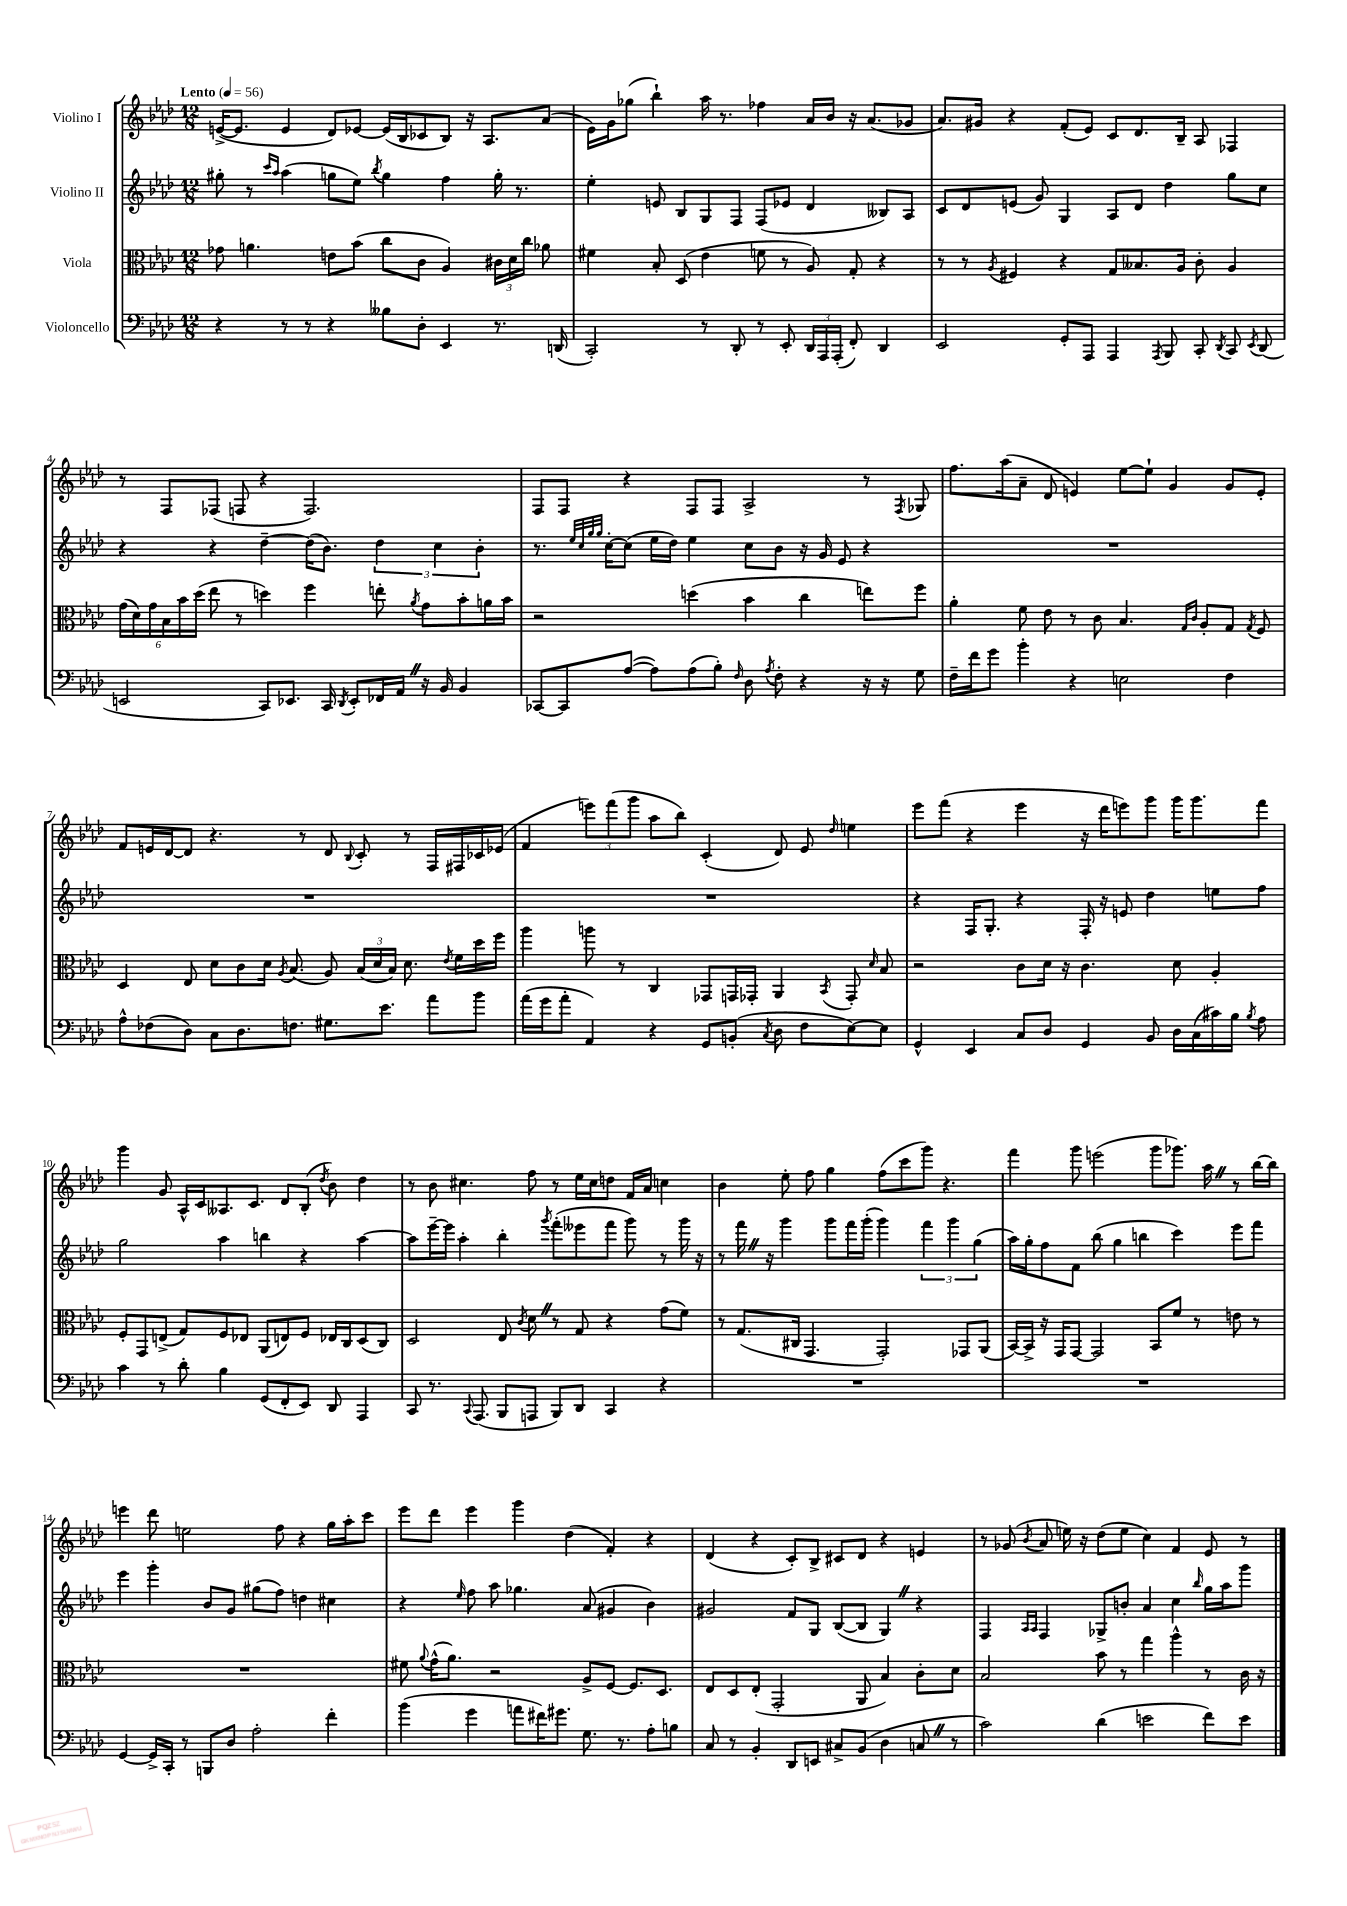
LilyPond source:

<<
\new StaffGroup <<
\new Staff = "s0" \with { instrumentName = "Violino I" } {
    \clef treble \key aes \major \numericTimeSignature \time 12/8 \tempo "Lento" 4 = 56
    \autoBeamOff e'16[~->( e'8.] e'4 des'8[) ees'8]~ ees'16[( bes16 ces'8 bes8]) r16 aes8.[ aes'8]( |
    ees'16[) g'16 ges''8]( bes''4-!) aes''16 r8. fes''4 aes'16[ bes'16] r16 aes'8.[( ges'8] |
    aes'8.[) gis'16] r4 f'8[-.( ees'8]) c'8[ des'8. bes16]-- aes8 fes4 |
    r8 f8[ fes8]( f8 r4 f2.) |
    f8[ f8] r4 f8[ f8] aes2-> r8 \acciaccatura { f8 } ges8 |
    f''8.[ aes''16( aes'8]-- des'8 e'4) ees''8[~ ees''8]-! g'4 g'8[ e'8]-. |
    f'8[ e'16 des'16~ des'8] r4. r8 des'8 \appoggiatura { bes8 } c'8-. r8 f16[ fis16 ces'16 ees'16]( |
    f'4 \tuplet 3/2 { e'''8[) f'''8( g'''8] } aes''8[ bes''8]) c'4-.( des'8) ees'8 \grace { des''16 } e''4 |
    ees'''8[ f'''8]( r4 ees'''4 r16 des'''16[ e'''8) g'''8] g'''16[ g'''8. f'''8] |
    g'''4 g'8 aes16[-^ c'16 aeses8. c'8.] des'8[ bes8]-.( \acciaccatura { des''8 } bes'8) des''4 |
    r8 bes'8 cis''4. f''8 r8 ees''16[ cis''16 d''8] f'16[ aes'16] c''4 |
    bes'4 ees''8-. f''8 g''4 f''8[( c'''8 g'''8]) r4. |
    f'''4 g'''8 e'''2( g'''8[ ges'''8.]) aes''16 \once \override BreathingSign.text = \markup { \musicglyph "scripts.caesura.straight" } \breathe r8 bes''16[~ bes''16] |
    e'''4 des'''8 e''2 f''8 r4 g''16[ aes''16-. c'''8] |
    ees'''8[ des'''8] ees'''4 g'''4 des''4( f'4-.) r4 |
    des'4( r4 c'8[-.) bes8]-> cis'8[ des'8] r4 e'4 |
    r8 ges'8( \acciaccatura { bes'8 } aes'8 e''16) r16 des''8[( e''8] c''4) f'4 ees'8 r8 \bar "|." |
}
\new Staff = "s1" \with { instrumentName = "Violino II" } {
    \clef treble \key aes \major \numericTimeSignature \time 12/8
    \autoBeamOff gis''8-. r8 \grace { c'''16[ aes''16] } aes''4( g''8[ ees''8]) \acciaccatura { bes''8 } g''4 f''4 g''16-. r8. |
    ees''4-. e'8 bes8[ g8 f8] f8[( ees'8] des'4 beses8[) aes8] |
    c'8[ des'8 e'8]( g'8) g4 aes8[ des'8] des''4 g''8[ c''8] |
    r4 r4 des''4~-- des''16[( bes'8.]) \tuplet 3/2 { des''4 c''4 bes'4-. } |
    r8. \grace { ees''32[ c''32 g''32 g''32] } c''16[~-. c''8]( ees''16[ des''16]) ees''4 c''8[ bes'8] r16 g'16 ees'8 r4 |
    R1. |
    R1. |
    R1. |
    r4 f16[ g8.]-. r4 f16-. r16 e'8 des''4 e''8[ f''8] |
    g''2 aes''4 b''4 r4 aes''4~ |
    aes''8[ ees'''16~-- ees'''16] aes''4-. bes''4-. \acciaccatura { g'''8 } f'''8[-.( eeses'''8 f'''8] g'''8) r8 g'''16 r16 |
    r8 f'''16 \once \override BreathingSign.text = \markup { \musicglyph "scripts.caesura.straight" } \breathe r16 g'''4 g'''8[ f'''16 g'''16]-.( g'''4) \tuplet 3/2 { f'''4 g'''4 g''4( } |
    aes''16[) g''16-. f''8 f'8] bes''8( g''4 b''4 c'''4) ees'''8[ f'''8] |
    ees'''4 g'''4-. bes'8[ g'8] gis''8[( f''8]) d''4 cis''4 |
    r4 \grace { ees''16 } f''8 aes''8 ges''4. aes'8( gis'4 bes'4) |
    gis'2 f'8[ g8] bes8[~( bes8] g4) \once \override BreathingSign.text = \markup { \musicglyph "scripts.caesura.straight" } \breathe r4 |
    f4 \grace { aes16[ aes16] } f4 ges8[-> b'8]-. aes'4 c''4 \grace { bes''16 } g''16[ aes''16 g'''8] \bar "|." |
}
\new Staff = "s2" \with { instrumentName = "Viola" } {
    \clef alto \key aes \major \numericTimeSignature \time 12/8
    \autoBeamOff ges'8 a'4. e'8[ bes'8]( c''8[ c'8] aes4) \tuplet 3/2 { cis'16[ des'16 c''16] } aes'8 |
    fis'4 bes8-. des8( ees'4 f'8 r8 aes8) g8-. r4 |
    r8 r8 \acciaccatura { aes8 } fis4 r4 g8[ beses8. aes16] c'8-. aes4 |
    \tuplet 6/4 { g'16[( des'16) g'16 bes16 bes'16 des''16]( } ees''8 r8 d''4) f''4 e''8-. \acciaccatura { aes'8 } g'8[ bes'8-. a'16 bes'16] |
    r2 d''4( bes'4 c''4 e''8[) f''8] |
    aes'4-. f'8 ees'8 r8 c'8 bes4. \grace { g16[ c'16] } aes8[-. g8] \acciaccatura { g8 } f8 |
    des4 ees8 des'8[ c'8 des'16] \acciaccatura { aes8 } bes8.( aes8) \tuplet 3/2 { bes16[( des'16 bes16]) } des'8. \acciaccatura { ees'8 } f'16[ des''16 f''16] |
    aes''4 a''8 r8 c4 ges,8[ g,16 ges,16]-. aes,4 \acciaccatura { bes,8 } ges,8-. \grace { des'16 } bes8 |
    r2 c'8[ des'16] r16 c'4. des'8 aes4-. |
    f8[-. g,8 e8]->( g8[) f8 ees8] aes,8[( e8) f8] ees16[ c16 des8( c8]) |
    des2 ees8 \acciaccatura { c'8 } des'8 \once \override BreathingSign.text = \markup { \musicglyph "scripts.caesura.straight" } \breathe r8 g8 r4 g'8[( f'8]) |
    r8 g8.[( cis16] g,4. g,2-.) ges,8[ aes,8]( |
    bes,16[~) bes,16]-> r16 g,16[ g,8]~ g,2 bes,8[ f'8] r8 e'8 r8 |
    R1. |
    fis'8 \appoggiatura { aes'8 } g'16[-^( aes'8.]) r2 aes8[-> f8]~ f8.[ des8.] |
    ees8[ des8 ees8]-.( g,2-. aes,8 bes4) c'8[-. des'8] |
    bes2 bes'8 r8 g''4 aes''4-^ r8 c'16 r16 \bar "|." |
}
\new Staff = "s3" \with { instrumentName = "Violoncello" } {
    \clef bass \key aes \major \numericTimeSignature \time 12/8
    \autoBeamOff r4 r8 r8 r4 beses8[ des8]-. ees,4 r8. d,16( |
    c,2-.) r8 des,8-. r8 ees,8-. \tuplet 3/2 { des,16[ aes,,16 aes,,16]-.( } f,8-.) des,4 |
    ees,2 g,8[-. aes,,8] aes,,4 \acciaccatura { aes,,8 } bes,,8 c,8-. \acciaccatura { des,8 } c,8 \acciaccatura { ees,8 } des,8( |
    e,2 c,8[) ees,8.] c,16 \acciaccatura { des,8 } ees,8[-. fes,16 aes,16] \once \override BreathingSign.text = \markup { \musicglyph "scripts.caesura.straight" } \breathe r16 bes,16 bes,4 |
    ces,8[~ ces,8 aes8]~( aes8[) aes8( bes8]-.) \grace { f16 } des8 \acciaccatura { aes8 } f8-. r4 r16 r16 g8 |
    f16[-- f'16 g'8] bes'4-. r4 e2 f4 |
    aes8[-^ fes8( des8]) c8[ des8. f8.] gis8.[ ees'8.] aes'8[ bes'8] |
    aes'16[( g'16 aes'8]-. aes,4) r4 g,8[ b,8]-.( \acciaccatura { c8 } des8 f8[ ees8~) ees8] |
    g,4-^ ees,4 c8[ des8] g,4 bes,8 des16[ c16( cis'16) bes16] \acciaccatura { bes8 } aes8 |
    c'4 r8 des'8-. bes4 g,8[( f,8-. ees,8]) des,8 aes,,4 |
    c,8 r8. \appoggiatura { c,8 } aes,,8.( bes,,8[ a,,8] bes,,8[) des,8] c,4 r4 |
    R1. |
    R1. |
    g,4~ g,16[-> c,16]-. r8 b,,8[ des8] aes2-. f'4-. |
    bes'4( g'4 a'8[ fis'16) gis'8.] g8. r8. aes8[-. b8] |
    c8 r8 bes,4-. des,8[ e,8] cis8[-> bes,8]( des4 c8 \once \override BreathingSign.text = \markup { \musicglyph "scripts.caesura.straight" } \breathe r8 |
    c'2) des'4( e'2 f'8[) e'8] \bar "|." |
}
>>
>>
